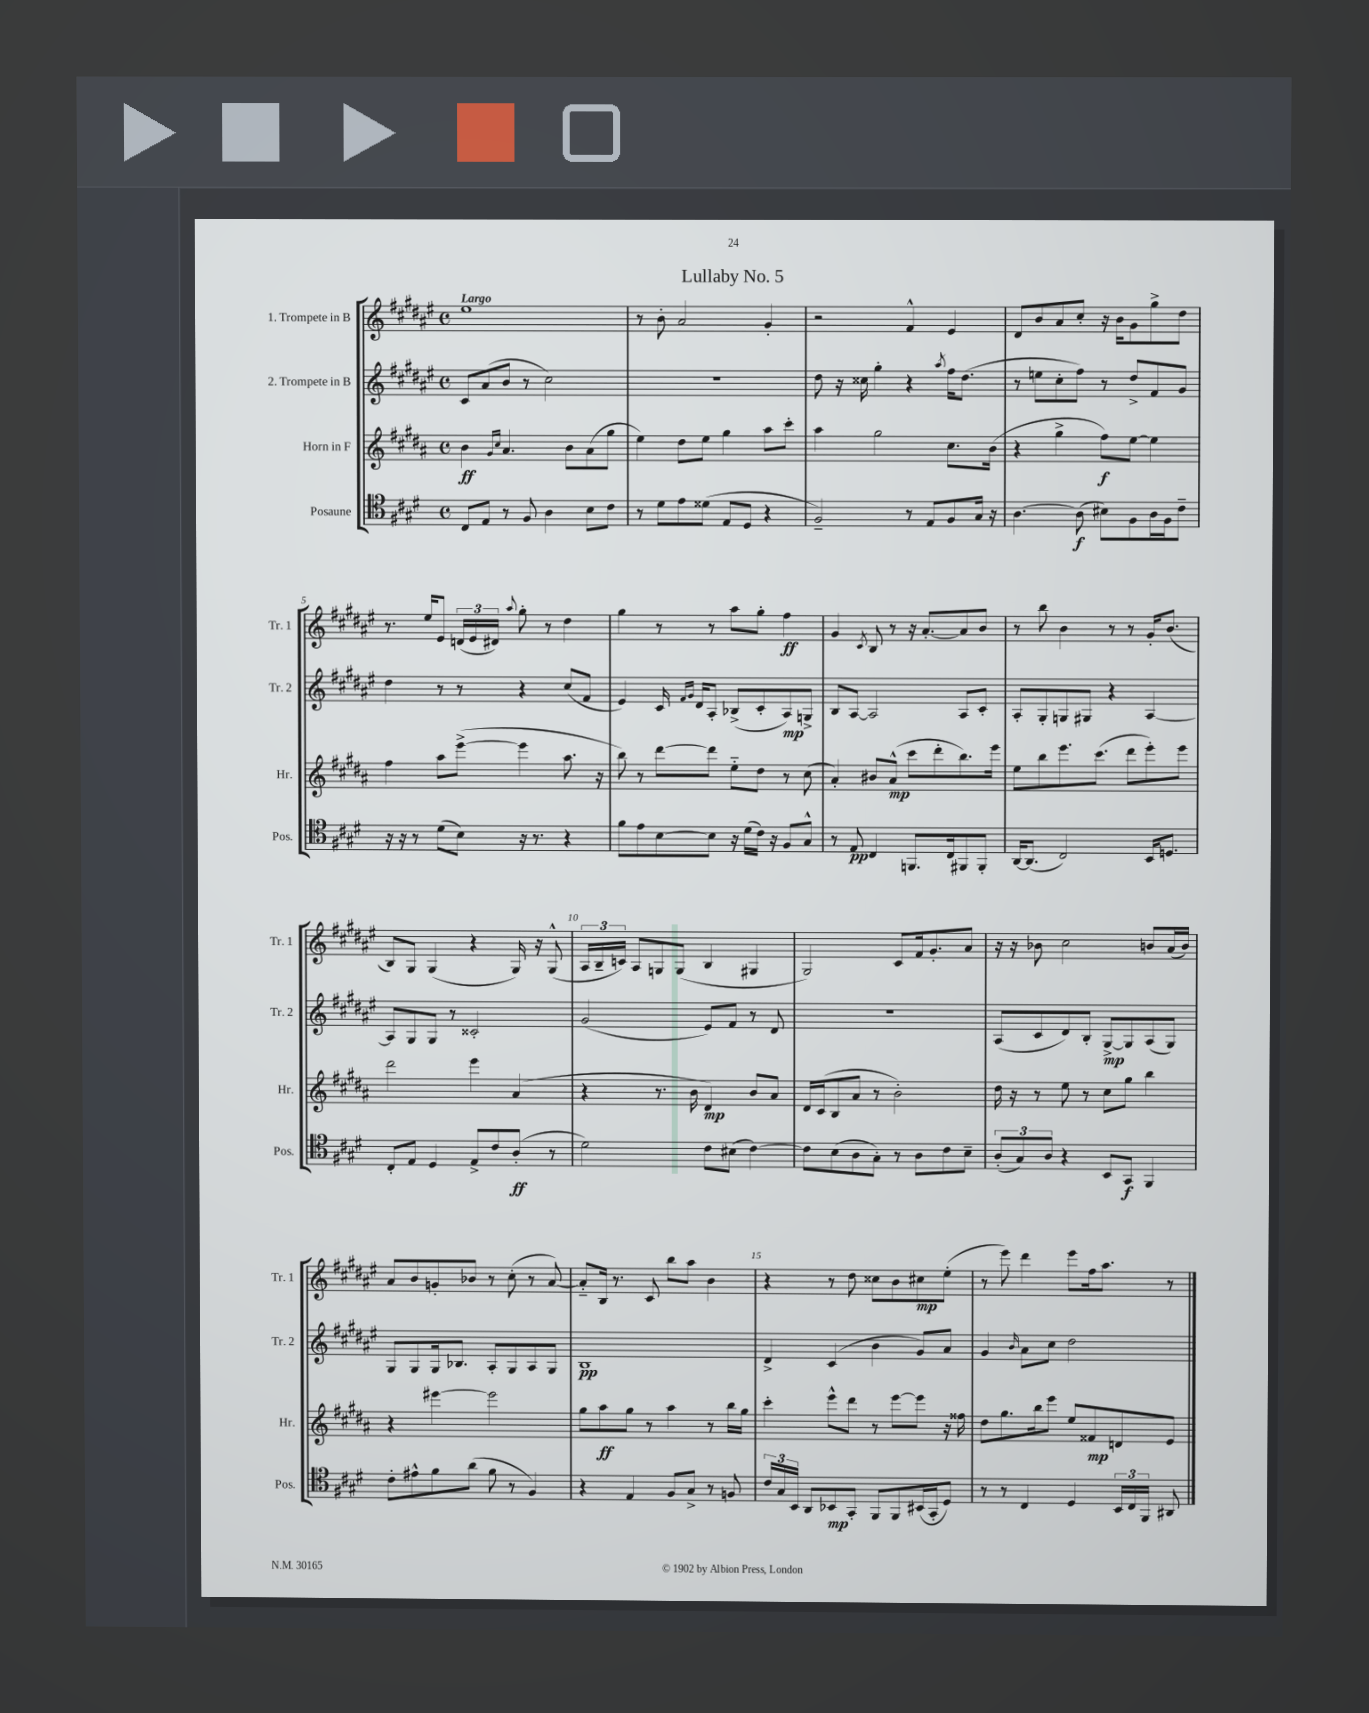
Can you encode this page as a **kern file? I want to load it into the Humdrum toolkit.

**kern	**kern	**kern	**kern
*staff4	*staff3	*staff2	*staff1
*clefC4	*clefG2	*clefG2	*clefG2
*k[f#c#g#d#]	*k[f#c#g#d#a#]	*k[f#c#g#d#a#e#]	*k[f#c#g#d#a#e#]
*M4/4	*M4/4	*M4/4	*M4/4
*met(c)	*met(c)	*met(c)	*met(c)
8C#/L	4b\	8c#/L	1ee#
8E/J	.	(8a#/	.
.	16qqg#/LL	.	.
.	16qqcc#/JJ	.	.
8r	4.a#/	8b/J	.
8F#/	.	8r	.
4A\	.	2cc#\)	.
.	8b\L	.	.
8B\L	(8a#\	.	.
8c#\J	8gg#\J	.	.
=	=	=	=
8r	4ee\)	1r	8r
8d#\L	.	.	8b'\
8e\	8dd#\L	.	2a#/
(8d##\J	8ee\J	.	.
8E/L	4gg#\	.	.
8D#/J	.	.	.
4r	8aa#\L	.	4g#'/
.	8ccc#'\J	.	.
=	=	=	=
2F#~/)	4aa#\	8dd#\	2r
.	.	16r	.
.	.	16cc##\	.
.	2gg#\	4gg#'\	.
8r	.	4r	4f#^^/
8E/L	.	.	.
.	.	8qaa#/	.
8F#/	8.cc#\L	16ff#\LK	4e#/
.	.	(8.dd#\J	.
16G#/Jk	.	.	.
16r	(16b\Jk	.	.
=	=	=	=
[4.A\	4r	8r	8d#/L
.	.	8ee\L	8b/
.	4gg#^\	8cc#'\	8a#/
(8A\]	.	8ff#\J)	8cc#'/J
8B#\L)	8ff#\L)	8r	16r
.	.	.	16b\LK
8F#\	[8ee\J	8dd#^/L	8g#\
16A\L	4ee\]	8f#/	8gg#^\
16F#\J	.	.	.
8c#~\J	.	8g#/J	8dd#\J
=	=	=	=
16r	4ff#\	4dd#\	8.r
16r	.	.	.
8r	.	.	.
.	.	.	16ee#/LK
(8d#\L	8aa#\L	8r	8e#/J
8B\J)	([8eee^\J	8r	(24d/LL
.	.	.	24e#/
.	.	.	24d#/JJ)
.	.	.	8qqaa#/
16r	4eee\]	4r	8gg#'\
8.r	.	.	.
.	.	.	8r
4r	8.aa#\	(8cc#/L	4dd#\
.	.	8f#/J	.
.	16r	.	.
=	=	=	=
8f#\L	8bb\)	4e#/)	4gg#\
8e\	8r	.	.
[8B\	[8ddd#\L	16c#/	8r
.	.	16qqf#/LL	.
.	.	16qqg#/JJ	.
.	.	16d#/LK	.
8B\]J	8ddd#\]J	8A#'/J	8r
16r	8ee'~\L	(8B-^/L	8aa#\L
(16d#\LL	.	.	.
16c#\JJ)	8dd#\J	8c#'/	8gg#'\J
16r	.	.	.
8F#/L	8r	8A#/)	4ff#\
8G#^^/J	(8cc#\	8G^/J	.
=	=	=	=
8r	4a#'/)	8B/L	4g#/
8E/	.	[8A#/J	.
.	.	.	8qc#/
4C#/	8b#/L	2A#/]	8B/
.	(8a#^^/J	.	8r
8.FF/L	8ccc#\L	.	16r
.	.	.	[8.a#'/L
.	8ddd#'\	.	.
16C#/k	.	.	.
8FF#/	8.bb\)	8A#/L	8a#/]
8FF#'/J	.	8c#'/J	8b/J
.	16eee\Jk	.	.
=	=	=	=
[16AA/LK	8ee\L	8A#'/L	8r
(8.AA/]J	.	.	.
.	8bb\	8G#'/	8bb\
2C#/)	8.eee\	8G/	4b\
.	.	8G#/J	.
.	(8.ccc#\J	.	.
.	.	4r	8r
.	8ddd#\L	.	8r
16BB/LK	8eee'\)	[4A#/	16g#'/LK
8.D/J	.	.	(8.b/J
.	8eee\J	.	.
=	=	=	=
8C#'/L	2ddd#\	8A#/]L	8B/L)
8E/J	.	8G#/	8G#/J
4D#/	.	8G#/J	(4G#/
.	.	8r	.
8E^/L	4eee\	2c##'/	4r
8c#/	.	.	.
(8A'/J	(4a#/	.	16G#/)
.	.	.	16r
8r	.	.	(8G#^^/
=	=	=	=
2d#\)	4r	(2g#/	24A#/LL
.	.	.	24B~/
.	.	.	24c/JJ)
.	.	.	8A#/L
.	8.r	.	8G/
.	.	.	(8G/J
.	16b\	.	.
8c#\L	4d#/)	8e#/L)	4B/
(8B#\J	.	8f#/J	.
[4c#\)	8b/L	8r	4G#/
.	8a#/J	8d#/	.
=	=	=	=
8c#\]L	16d#/LL	1r	2G#/)
.	(16c#/J	.	.
(8B\	8B/	.	.
8A\	8a#/J	.	.
8G#'\J)	8r	.	.
8r	2b'\)	.	8c#/L
8A\L	.	.	16f#/k
.	.	.	8.g#'/
8c#\	.	.	.
8B~\J	.	.	8a#/J
=	=	=	=
(12A'/L	16dd#\	(8A#/L	16r
.	16r	.	16r
12G#/)	.	.	.
.	8r	8c#/	8b-\
12A/J	.	.	.
4r	8ee\	8d#/)	2cc#\
.	8r	8B'/J	.
8BB/L	8cc#\L	[8G#^/L	.
8GG#/J	8gg#\J	8G#/]	.
4FF#/	4bb\	(8A#/	8b/L
.	.	8G#/J)	(16a#/L
.	.	.	16b/JJ)
=	=	=	=
8c#'\L	4r	8G#/L	8a#/L
8e#^^\	.	8G#/	8b/
8f#\	[4eee#\	16G#/k	8g'/
.	.	8.B-/J	.
(8a\J	.	.	8b-/J
8f#\	2eee#\]	8A#'/L	8r
8r	.	8G#/	(8cc#'\
4F#/)	.	8A#/	8r
.	.	8G#/J	[8a#/)
=	=	=	=
4r	8gg#\L	1B	8a#'~/]L
.	8aa#\	.	16B/Jk
.	.	.	8.r
4E/	8gg#\J	.	.
.	8r	.	8c#/
8F#/L	4aa#\	.	8bb\L
8G#^/J	.	.	8aa#\J
8r	8r	.	4b\
8F/	16bb\LL	.	.
.	16gg#\JJ	.	.
=	=	=	=
24c#/LL	4ccc#'\	4d#^/	4r
24G#/	.	.	.
24BB/JJ	.	.	.
8AA/L	.	.	.
8BB-/	8eee^^\L	(4c#/	8r
8GG#'/J	8ddd#\J	.	8dd#\
8FF#/L	8r	4b\	8cc##\L
8FF#/	[8eee\L	.	8b\
(16BB#/L	8eee\]J	8g#/L)	8cc#\
16GG#'/J	.	.	.
8D#/J)	16r	8a#/J	(8ee#'\J
.	16ff##\	.	.
=	=	=	=
8r	8dd#\L	4g#/	8r
8r	8.gg#\	.	8eee#\)
.	.	16qqb/	.
4C#/	.	8a#\L	4ddd#\
.	16bb\k	.	.
.	8eee\J	8cc#\J	.
4D#/	8ee/L	2dd#\	8eee#\L
.	8f##/	.	16ff#\k
.	.	.	8.aa#\J
24BB/LL	8d/	.	.
24C#/	.	.	.
24FF#/JJ	.	.	.
8AA#/	8e/J	.	8r
==	==	==	==
*-	*-	*-	*-
